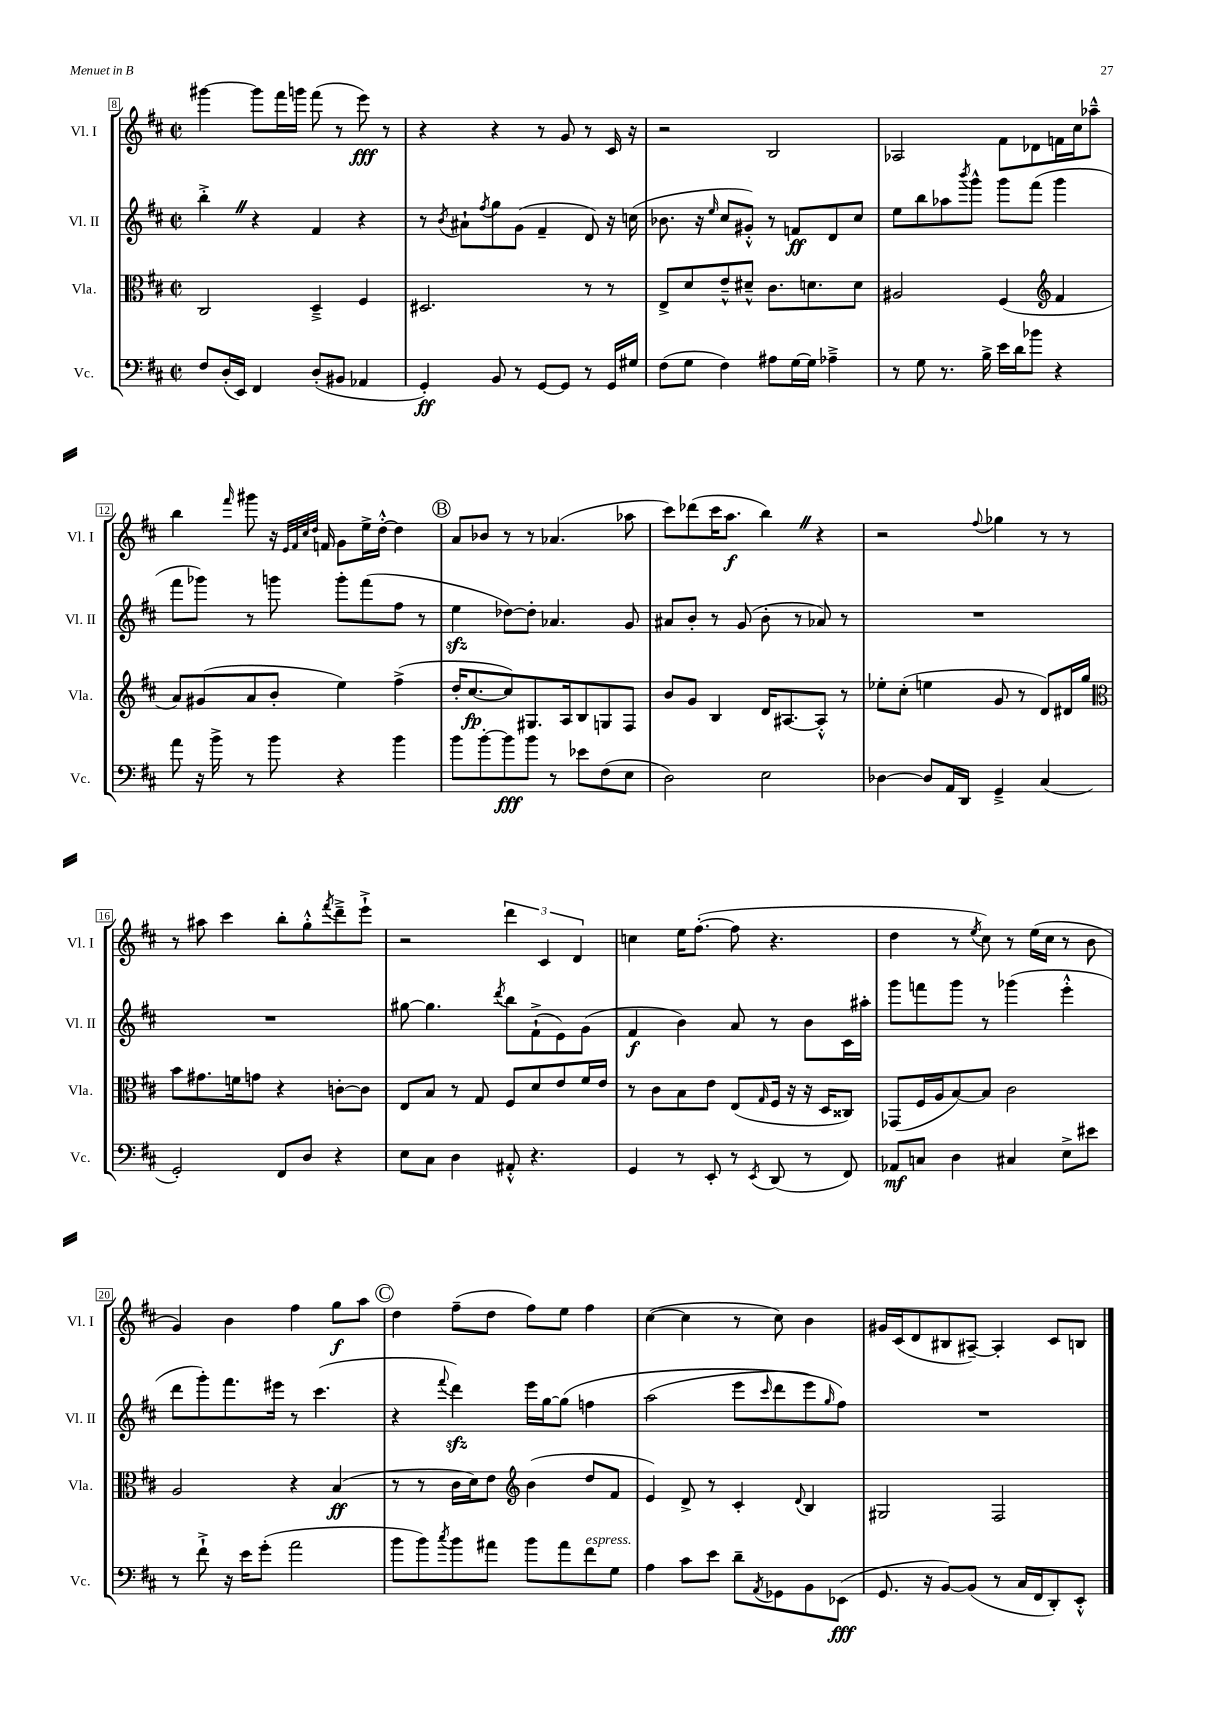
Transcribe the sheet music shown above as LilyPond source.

<<
\new StaffGroup <<
\new Staff = "s0" \with { instrumentName = "Vl. I" shortInstrumentName = "Vl. I" } {
    \clef treble \key d \major \defaultTimeSignature \time 2/2
    gis'''4~ gis'''8 fis'''16 g'''16 fis'''8( r8 e'''8\fff) r8 |
    r4 r4 r8 g'8 r8 cis'16 r16 |
    r2 b2 |
    aes2 fis'8 des'8 f'16 cis''16 aes''8---^ |
    b''4 \grace { fis'''16 } gis'''8 r16 \grace { e'32 fis'32 cis''32 d''32 } f'16 g'8 e''16-> d''16~-.-^ d''4 |
    \mark \markup { \circle "B" } a'8 bes'8 r8 r8 aes'4.( aes''8 |
    cis'''8) des'''8( cis'''16 a''8.\f b''4) \once \override BreathingSign.text = \markup { \musicglyph "scripts.caesura.straight" } \breathe r4 |
    r2 \appoggiatura { fis''8 } ges''4 r8 r8 |
    r8 ais''8 cis'''4 b''8-. g''8-.-^ \acciaccatura { fis'''8 } d'''8---> e'''8-!-> |
    r2 \tuplet 3/2 { d'''4 cis'4 d'4 } |
    c''4 e''16 fis''8.~-.( fis''8 r4. |
    d''4 r8 \acciaccatura { e''8 } cis''8) r8 e''16( cis''16 r8 b'8 |
    g'4) b'4 fis''4 g''8\f a''8 |
    \mark \markup { \circle "C" } d''4 fis''8--( d''8 fis''8) e''8 fis''4 |
    cis''4~( cis''4 r8 cis''8) b'4 |
    gis'16 cis'16( d'8 bis8 ais8~--) ais4-. cis'8 b8 \bar "|." |
}
\new Staff = "s1" \with { instrumentName = "Vl. II" shortInstrumentName = "Vl. II" } {
    \clef treble \key d \major \defaultTimeSignature \time 2/2
    b''4-.-> \once \override BreathingSign.text = \markup { \musicglyph "scripts.caesura.straight" } \breathe r4 fis'4 r4 |
    r8 \acciaccatura { b'8 } ais'8-! \acciaccatura { fis''8 } g''8 g'8( fis'4-- d'8) r16 c''16( |
    bes'8. r16 \grace { e''16 } cis''8 gis'8-.-^) r8 f'8\ff d'8 cis''8 |
    e''8 b''8 aes''8 \acciaccatura { b'''8 } g'''8-^ g'''8 fis'''8( g'''4 |
    fis'''8 ges'''8) r8 g'''8 g'''8-. fis'''8( fis''8 r8 |
    \mark \markup { \circle "B" } e''4\sfz des''8~) des''8-. aes'4. g'8 |
    ais'8 b'8-. r8 g'8( b'8-. r8 aes'8) r8 |
    R1 |
    R1 |
    gis''8~ gis''4. \acciaccatura { d'''8 } b''8 fis'8-!->( e'8) g'8( |
    fis'4\f b'4) a'8 r8 b'8 cis'16 ais''16-. |
    g'''8 f'''8 g'''8 r8 ges'''4( e'''4-.-^ |
    d'''8 g'''8-.) fis'''8. eis'''16 r8 cis'''4.( |
    \mark \markup { \circle "C" } r4 \appoggiatura { fis'''8 } d'''4\sfz) e'''16 g''16~ g''8\( f''4 |
    a''2( e'''8 \grace { cis'''16 } d'''8 e'''8) \grace { g''16 } fis''8\) |
    R1 \bar "|." |
}
\new Staff = "s2" \with { instrumentName = "Vla." shortInstrumentName = "Vla." } {
    \clef alto \key d \major \defaultTimeSignature \time 2/2
    cis2 d4---> fis4 |
    dis2. r8 r8 |
    e8-> d'8 e'8---^ dis'8---^ cis'8. d'8. d'8 |
    ais2 fis4( \clef treble fis'4 |
    a'8) gis'8( a'8 b'8-. e''4) fis''4->( |
    \mark \markup { \circle "B" } d''16-. cis''8.~\fp cis''8) gis8. a16 b8 g8 fis8 |
    b'8 g'8 b4 d'16 ais8.~ ais8-.-^ r8 |
    ees''8-. cis''8-.( e''4 g'8 r8 d'8) dis'16 g''16 |
    \clef alto b'8 gis'8. f'16 g'8 r4 c'8~-. c'8 |
    e8 b8 r8 g8 fis8 d'8 e'8 fis'16 e'16 |
    r8 cis'8 b8 e'8 e8( \grace { g16 } fis16 r16 r16 d16 cisis8) |
    ges,8( fis16 a16 b8~) b8 cis'2 |
    a2 r4 b4\ff( |
    \mark \markup { \circle "C" } r8 r8 cis'16 d'16) e'8 \clef treble b'4( d''8 fis'8 |
    e'4) d'8-> r8 cis'4-. \appoggiatura { d'8 } b4 |
    gis2 fis2 \bar "|." |
}
\new Staff = "s3" \with { instrumentName = "Vc." shortInstrumentName = "Vc." } {
    \clef bass \key d \major \defaultTimeSignature \time 2/2
    fis8 d16-.( e,16) fis,4 d8-.( bis,8 aes,4 |
    g,4-.\ff) b,8 r8 g,8~ g,8 r8 g,16 gis16 |
    fis8( g8 fis4) ais8 g16~ g16 aes4---> |
    r8 g8 r8. b16-> e'16 d'16 bes'8 r4 |
    a'8 r16 b'16-> r8 b'8 r4 b'4 |
    \mark \markup { \circle "B" } b'8 b'8~-. b'8\fff b'8 r8 ees'8 fis8( e8 |
    d2) e2 |
    des4~ des8 a,16 d,16 g,4---> cis4( |
    g,2-.) fis,8 d8 r4 |
    e8 cis8 d4 ais,8-.-^ r4. |
    g,4 r8 e,8-. r8 \acciaccatura { e,8 } d,8( r8 fis,8) |
    aes,8\mf c8 d4 cis4 e8-> eis'8 |
    r8 fis'8-!-> r16 e'16 g'8-.( a'2 |
    \mark \markup { \circle "C" } b'8 b'8) \acciaccatura { cis''8 } b'8 ais'8 b'8 ais'8 fis'8^\markup { \italic "espress." } g8 |
    a4 cis'8 e'8 d'8-- \acciaccatura { a,8 } ges,8 b,8 ees,8\fff( |
    g,8. r16 b,8~) b,8( r8 cis16 fis,16 d,8-.) e,8-.-^ \bar "|." |
}
>>
>>
\layout { \context { \Score currentBarNumber = #8 \override BarNumber.stencil = #(make-stencil-boxer 0.1 0.3 ly:text-interface::print) } }
